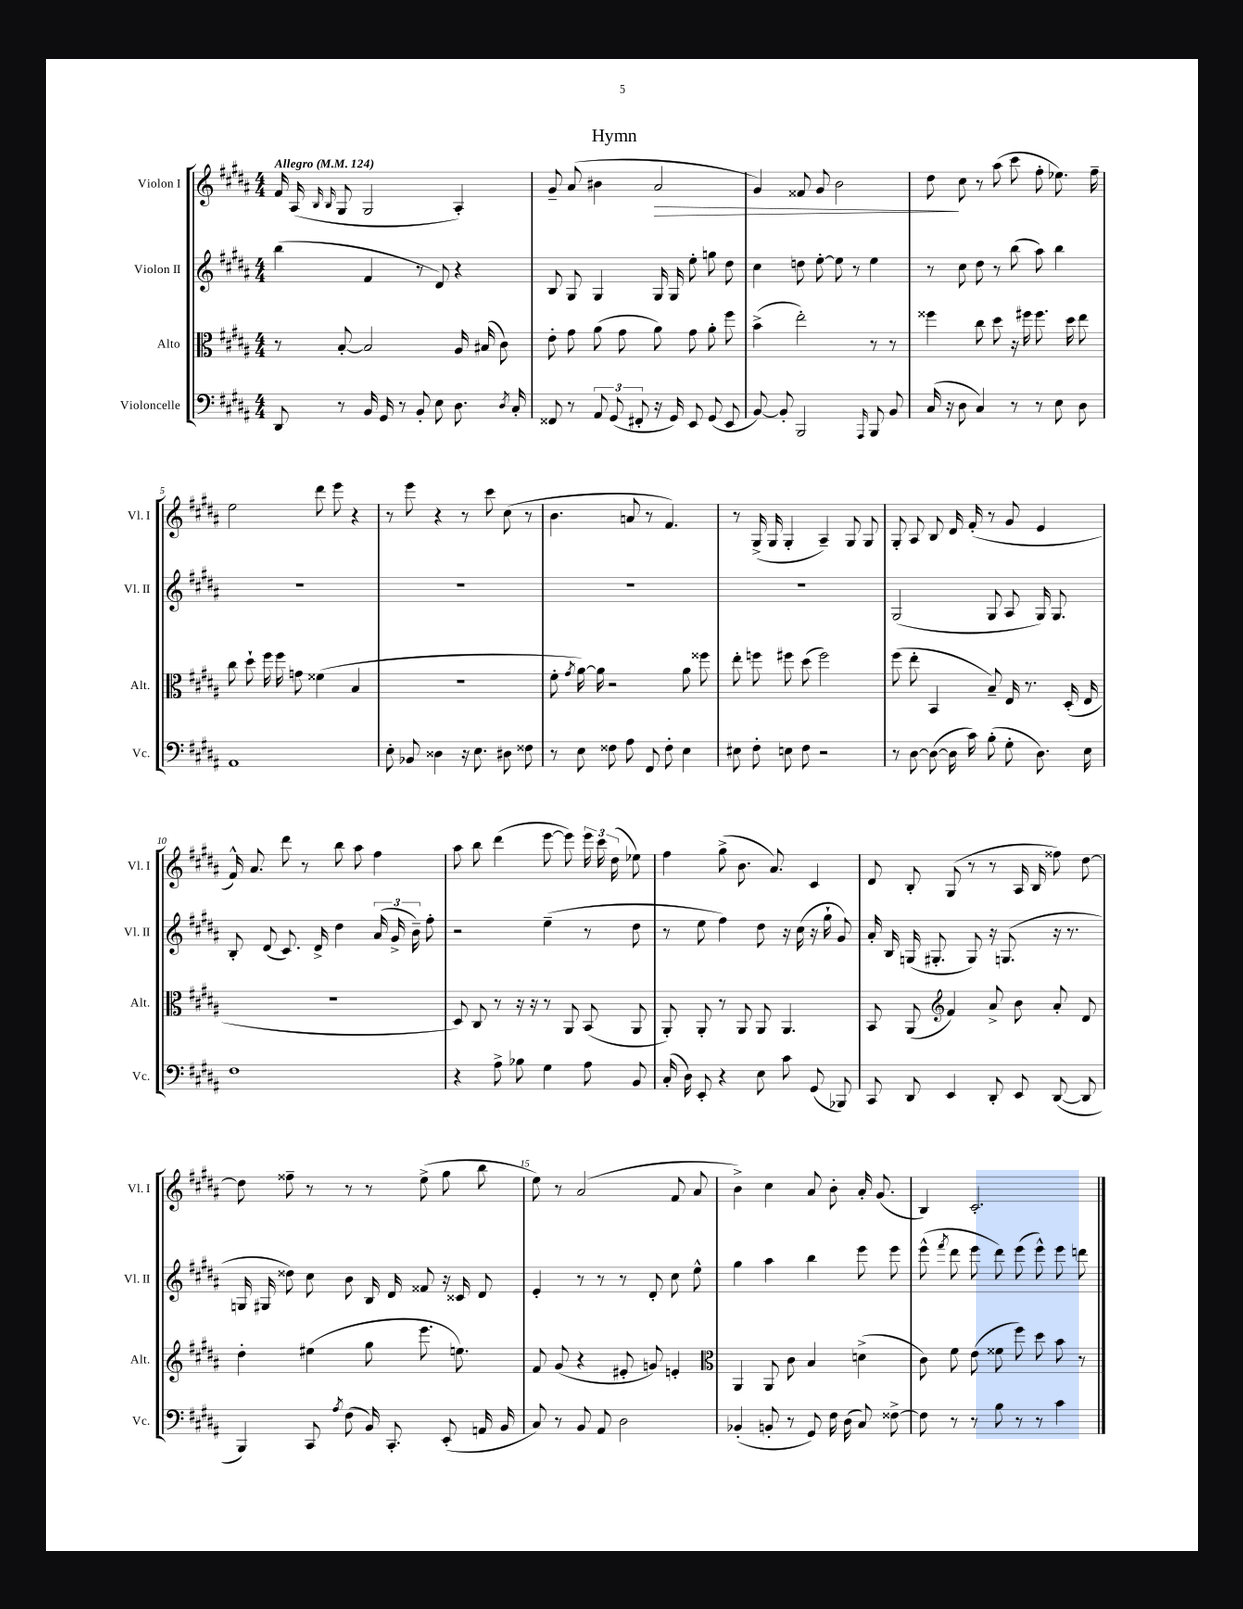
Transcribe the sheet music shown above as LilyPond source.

\header { title = "Hymn" }
<<
\new StaffGroup <<
\new Staff = "s0" \with { instrumentName = "Violon I" shortInstrumentName = "Vl. I" } {
    \clef treble \key b \major \numericTimeSignature \time 4/4 \tempo "Allegro" 4 = 124
    \autoBeamOff fis'16 ais16( \grace { b16 b16 } gis8 gis2 ais4-.) |
    gis'8-- ais'8( bis'4 ais'2\> |
    gis'4) fisis'8 gis'8 b'2 |
    dis''8\! cis''8 r8 ais''8( cis'''8 fis''8-. ees''8.) fis''16-- |
    e''2 dis'''8 e'''8 r4 |
    r8 e'''8 r4 r8 cis'''8 cis''8( r8 |
    b'4. a'8 r8 fis'4.) |
    r8 gis16->( gis16 gis4-. ais4--) gis8 gis8 |
    gis8-. ais8 b8 dis'16 fis'16-.( r8 gis'8 e'4 |
    fis'16-^) ais'8. dis'''8 r8 b''8 ais''8 fis''4 |
    ais''8 b''8 dis'''4( e'''8~ e'''8) \tuplet 3/2 { e'''16 cis'''16 dis''16( } ees''8) |
    fis''4 gis''8->( b'8. ais'8.) cis'4 |
    dis'8 b8-. gis8( r8 r8 ais16 b16 fisis''8) dis''8~ |
    dis''8 fisis''8-- r8 r8 r8 e''8->( gis''8 b''8 |
    e''8) r8 ais'2( fis'8 ais'8 |
    b'4->) cis''4 ais'8 b'8-. ais'16-. gis'8.( |
    b4) cis'2.-. \bar "|." |
}
\new Staff = "s1" \with { instrumentName = "Violon II" shortInstrumentName = "Vl. II" } {
    \clef treble \key b \major \numericTimeSignature \time 4/4
    \autoBeamOff b''4( fis'4 r8 dis'8) r4 |
    b8 gis8 gis4 gis16 gis16 e''8-. g''8 dis''8 |
    cis''4 d''8 e''8~-. e''8 r8 e''4 |
    r8 cis''8 dis''8 r8 b''8( ais''8) b''4 |
    R1 |
    R1 |
    R1 |
    R1 |
    gis2( gis8 ais8 gis16) gis8. |
    b8-. dis'8( cis'8.) dis'16-> dis''4 \tuplet 3/2 { ais'16( gis'16-> b'16--) } fis''8-. |
    r2 e''4--( r8 dis''8 |
    r8 e''8 fis''4) dis''8 r16 cis''16( r16 gis''16-! gis'8) |
    ais'16-. b16 g16( gis8.-. gis8) r16 g8.( r16 r8. |
    g16 gis16 disis''8) cis''8 b'8 b16 dis'16 fisis'8 r16 cisis'16 dis'8 |
    e'4-. r8 r8 r8 dis'8-. cis''8 e''8-^ |
    gis''4 ais''4 b''4 e'''8 e'''8 |
    e'''8-^( \acciaccatura { fis'''8 } dis'''8 e'''8 dis'''8) e'''8( e'''8-^) e'''8 d'''8 \bar "|." |
}
\new Staff = "s2" \with { instrumentName = "Alto" shortInstrumentName = "Alt." } {
    \clef alto \key b \major \numericTimeSignature \time 4/4
    \autoBeamOff r8 b8~-. b2 ais16 bis16( cis'8) |
    e'8-. gis'8 ais'8( gis'8 ais'8) gis'8 ais'8-. fis''8 |
    b'4->( e''2-.) r8 r8 |
    fisis''4 cis''8 dis''8 r16 fis''16 fis''8. dis''16 e''8 |
    cis''8 dis''8-! fis''16 fis''16 g'8 fisis'4( b4 |
    R1 |
    fis'8-. \acciaccatura { gis'8 } ais'16~) ais'16 r2 ais'8 fisis''8 |
    e''8-. f''8 fis''8 dis''8( fis''2) |
    fis''8( e''8-. b,4 b8--) e16 r8. dis16-.( e16 |
    R1 |
    dis8) cis8 r8 r16 r16 r8 ais,8 b,8( ais,8 |
    ais,8-.) ais,8-. r8 ais,8 ais,8 ais,4. |
    b,8 ais,8( \clef treble fis'4) ais'8-> b'8 ais'8-. dis'8 |
    dis''4-. eis''4( gis''8 e'''8. e''8.) |
    fis'8 gis'8( r4 eis'8-. g'8) e'4-. |
    \clef alto ais,4 ais,8 cis'8 b4 d'4->( |
    cis'8) fis'8 e'8( fisis'8 fis''8) dis''8 b'8 r8 \bar "|." |
}
\new Staff = "s3" \with { instrumentName = "Violoncelle" shortInstrumentName = "Vc." } {
    \clef bass \key b \major \numericTimeSignature \time 4/4
    \autoBeamOff dis,8 r8 b,16 gis,16 r8 b,8-. e8 dis8. \acciaccatura { dis8 } cis16-. |
    fisis,8 r8 \tuplet 3/2 { ais,8 gis,8( fis,8-. } r16 gis,16) e,8 gis,8( e,8 |
    b,8~) b,8-. b,,2 \grace { ais,,16 } b,,8 b,8 |
    cis16( r16 dis8 cis4) r8 r8 e8 dis8 |
    ais,1 |
    e8-. bes,8 disis4 r16 e8. dis8 fisis8 |
    r8 e8 fisis8 ais8 fis,8 fisis8-. e4 |
    eis8 fis8-. e8 fis8 r2 |
    r8 dis8~ dis8~( dis16 cis'16) b8-.( gis8-. dis8.) e16 |
    fis1 |
    r4 ais8-> bes8 gis4 ais8 b,8 |
    cis16-.( dis16) e,8-. r4 e8 cis'8 gis,8( bes,,8) |
    cis,8 dis,8 e,4 dis,8-. e,8 dis,8~( dis,8 |
    b,,4) cis,8 \acciaccatura { ais8 } fis8( b,16) cis,8.-. e,8-.( a,16 b,16 |
    cis8) r8 b,8 ais,8 dis2 |
    bes,4-.( b,8-. r8 gis,8) fis16 dis16( cis8) fisis8~-> |
    fisis8 r8 r8 b8 r8 r8 cis'4 \bar "|." |
}
>>
>>
\layout { \context { \Score \override BarNumber.break-visibility = ##(#f #t #t) barNumberVisibility = #(every-nth-bar-number-visible 5) } }
